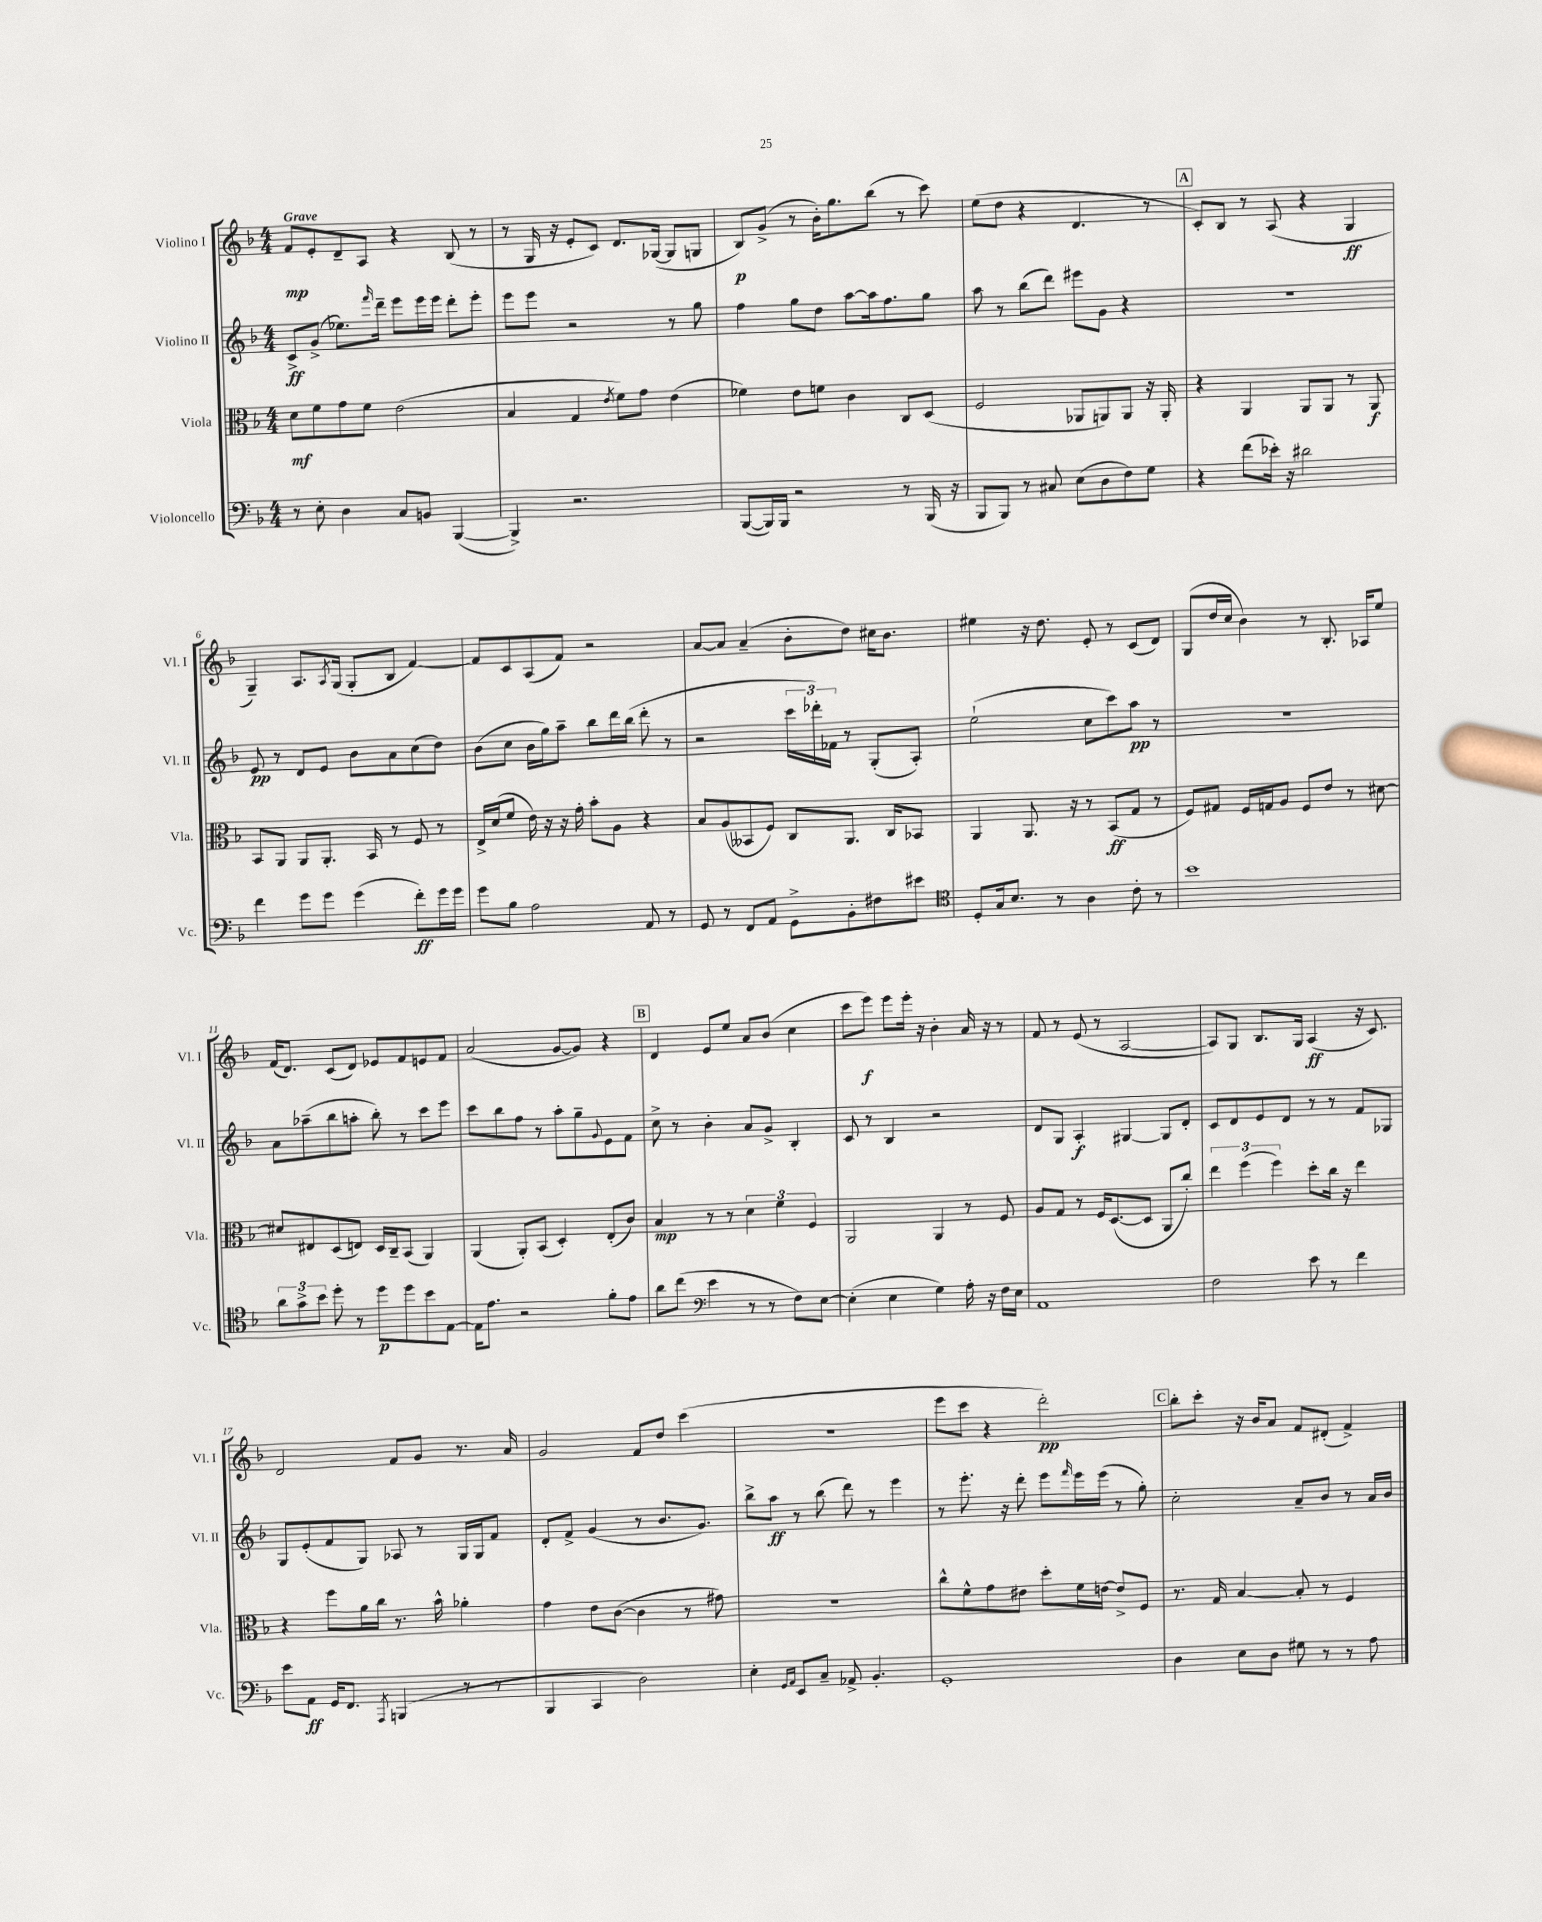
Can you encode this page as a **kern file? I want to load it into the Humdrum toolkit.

**kern	**dynam	**kern	**dynam	**kern	**dynam	**kern	**dynam
*part4	*part4	*part3	*part3	*part2	*part2	*part1	*part1
*staff4	*staff4	*staff3	*staff3	*staff2	*staff2	*staff1	*staff1
*I"Violoncello	*	*I"Viola	*	*I"Violino II	*	*I"Violino I	*
*I'Vc.	*	*I'Vla.	*	*I'Vl. II	*	*I'Vl. I	*
*clefF4	*	*clefC3	*	*clefG2	*	*clefG2	*
*k[b-]	*	*k[b-]	*	*k[b-]	*	*k[b-]	*
*M4/4	*	*M4/4	*	*M4/4	*	*M4/4	*
=1	=1	=1	=1	=1	=1	=1	=1
!	!	!	!	!	!	!LO:TX:a:B:t=Grave	!
8r	.	8d\L	mf	8c^/L	ff	8f/L	mp
8E'\	.	8f\	.	(8g^/J	.	8e'/	.
4D\	.	8g\	.	8.ee-X\L)	.	8d~/	.
.	.	8f\J	.	.	.	8A/J	.
.	.	.	.	16qqfff/	.	.	.
.	.	.	.	16ddd~\Jk	.	.	.
8C/L	.	(2e\	.	8eee\L	.	4r	.
8BBn/J	.	.	.	16eee\L	.	.	.
.	.	.	.	16eee\JJ	.	.	.
([4BBB-/	.	.	.	8ddd'\L	.	(8B-/	.
.	.	.	.	8eee'\J	.	8r	.
=2	=2	=2	=2	=2	=2	=2	=2
4BBB-^/])	.	4B-/	.	8eee\L	.	8r	.
.	.	.	.	8eee\J	.	16G/	.
.	.	.	.	.	.	16r	.
2.r	.	4G/	.	2r	.	8e'/L	.
.	.	.	.	.	.	8c/J)	.
.	.	8qe/	.	.	.	.	.
.	.	8f\L)	.	.	.	8.d/L	.
.	.	8g\J	.	.	.	.	.
.	.	.	.	.	.	([16G-X/Jk	.
.	.	(4e\	.	8r	.	8G-/L]	.
.	.	.	.	8gg\	.	8Gn/J	.
=3	=3	=3	=3	=3	=3	=3	=3
([8BBB-/L	.	4f-X\)	.	4ff\	.	8B-/L)	p
16BBB-/L])	.	.	.	.	.	(8g^/J	.
16BBB-/JJ	.	.	.	.	.	.	.
2r	.	8e\L	.	8gg\L	.	8r	.
.	.	8fn\J	.	8dd\J	.	16b-'\KL)	.
.	.	.	.	.	.	8.gg\	.
.	.	4c\	.	[8aa\L	.	.	.
.	.	.	.	16aa\k]	.	(8bb-\J	.
.	.	.	.	8.ff\	.	.	.
8r	.	8C/L	.	.	.	8r	.
(16BBB-/	.	(8D/J	.	8gg\J	.	8ccc\)	.
16r	.	.	.	.	.	.	.
=4	=4	=4	=4	=4	=4	=4	=4
8BBB-/L	.	2F/	.	8aa\	.	(8ee\L	.
8BBB-/J)	.	.	.	8r	.	8dd\J	.
8r	.	.	.	(8bb-\L	.	4r	.
8C#X/	.	.	.	8ddd\J)	.	.	.
(8E\L	.	8AA-X/L	.	8eee#X\L	.	4.d/	.
8D\	.	8AAn/)	.	8g\J	.	.	.
8F\)	.	8AA/J	.	4r	.	.	.
8G\J	.	16r	.	.	.	8r	.
.	.	16AA'/	.	.	.	.	.
!!LO:REH:place=s1:t=A
=5	=5	=5	=5	=5	=5	=5	=5
4r	.	4r	.	1r	.	8c'/L)	.
.	.	.	.	.	.	8B-/J	.
(8f\L	.	4AA/	.	.	.	8r	.
16e-X'\Jk)	.	.	.	.	.	(8A/	.
16r	.	.	.	.	.	.	.
2d#X\	.	8AA/L	.	.	.	4r	.
.	.	8AA/J	.	.	.	.	.
.	.	8r	.	.	.	4G/	ff
.	.	8AA/	f	.	.	.	.
!!LO:LB:g=z
=6	=6	=6	=6	=6	=6	=6	=6
4f\	.	8BB-/L	.	8e/	pp	4G~/)	.
.	.	8AA/J	.	8r	.	.	.
8g\L	.	8AA/L	.	8d/L	.	8.A/L	.
8g\J	.	8.AA'/J	.	8e/J	.	.	.
.	.	.	.	.	.	8qA/	.
.	.	.	.	.	.	(16G/Jk	.
(4g\	.	.	.	8b-\L	.	8G'/L	.
.	.	16BB-/	.	.	.	.	.
.	.	8r	.	8a\	.	8B-/J	.
8f'\L)	ff	8F/	.	(8cc\	.	[4f/)	.
16g\L	.	8r	.	8dd\J)	.	.	.
16g\JJ	.	.	.	.	.	.	.
=7	=7	=7	=7	=7	=7	=7	=7
8g\L	.	16E^/LL	.	(8b-\L	.	8f/L]	.
.	.	(16d/J	.	.	.	.	.
8B-\J	.	8f/J	.	8cc\J	.	8c/	.
2A\	.	16e\)	.	16b-\LL	.	(8A/	.
.	.	16r	.	16gg\J)	.	.	.
.	.	16r	.	8aa~\J	.	8f/J)	.
.	.	16g'\	.	.	.	.	.
.	.	8b-'\L	.	8bb-\L	.	2r	.
.	.	8A\J	.	16ddd\L	.	.	.
.	.	.	.	(16bb-\JJ	.	.	.
8AA/	.	4r	.	8ddd'\	.	.	.
8r	.	.	.	8r	.	.	.
=8	=8	=8	=8	=8	=8	=8	=8
8GG/	.	8B-/L	.	2r	.	[8a/L	.
8r	.	(8A/	.	.	.	8a/J]	.
8FF/L	.	8BB--X/	.	.	.	(4a~/	.
8AA/J	.	8F/J)	.	.	.	.	.
8GG^\L	.	8C/L	.	24ccc\LL	.	8b-'\L	.
.	.	.	.	24ddd-X'\)	.	.	.
.	.	.	.	24f-X\JJ	.	.	.
8BB-'\	.	8.AA/J	.	8r	.	8dd\J)	.
8F#X\	.	.	.	(8G'/L	.	16cc#X\KL	.
.	.	16C/KL	.	.	.	8.b-\J	.
8e#X\J	.	8BB-X/J	.	8A'/J)	.	.	.
=9	=9	=9	=9	=9	=9	=9	=9
*clefC4	*	*	*	*	*	*	*
8D'/L	.	4AA/	.	(2ee`\	.	4ee#X\	.
16G/k	.	.	.	.	.	.	.
8.B-/J	.	.	.	.	.	.	.
.	.	8.AA/	.	.	.	16r	.
.	.	.	.	.	.	8.dd\	.
8r	.	.	.	.	.	.	.
.	.	16r	.	.	.	.	.
4A\	.	8r	.	8cc\L	.	8e'/	.
.	.	(8BB-/L	ff	8ccc\)	.	8r	.
8c'\	.	8G/J	.	8aa\J	pp	(8c/L	.
8r	.	8r	.	8r	.	8d/J)	.
=10	=10	=10	=10	=10	=10	=10	=10
1b-	.	8F/L)	.	1r	.	(8G/L	.
.	.	8G#X/J	.	.	.	16dd/L	.
.	.	.	.	.	.	16cc/JJ	.
.	.	16F/LL	.	.	.	4b-\)	.
.	.	16Gn/J	.	.	.	.	.
.	.	8A/J	.	.	.	.	.
.	.	8F/L	.	.	.	8r	.
.	.	8e/J	.	.	.	8.B-'/	.
.	.	8r	.	.	.	.	.
.	.	.	.	.	.	16A-X/KL	.
.	.	[8d#X\	.	.	.	8ee/J	.
!!LO:LB:g=z
=11	=11	=11	=11	=11	=11	=11	=11
12a\L	.	8d#X/L]	.	8a\L	.	(16f/KL	.
.	.	.	.	.	.	8.d/J)	.
12g^\	.	.	.	.	.	.	.
.	.	8E#X/	.	(8aa-X~\	.	.	.
12b-\J	.	.	.	.	.	.	.
8dd'\	.	(8D/	.	8bb-\	.	(8c/L	.
8r	.	8En/J)	.	8aan'\J	.	8d/J)	.
8dd\L	p	16D/LL	.	8bb-'\)	.	8e-X/L	.
.	.	16C~/J	.	.	.	.	.
8dd\	.	(8BB-/J	.	8r	.	8f/	.
8b-\	.	4AA/)	.	8ccc\L	.	8en/	.
[8E\J	.	.	.	8eee\J	.	8f/J	.
=12	=12	=12	=12	=12	=12	=12	=12
16E\KL]	.	(4AA/	.	8ccc\L	.	(2a/	.
8.e\J	.	.	.	.	.	.	.
.	.	.	.	8bb-\	.	.	.
2r	.	8AA'/L)	.	8ff\J	.	.	.
.	.	(8BB-/J	.	8r	.	.	.
.	.	4D'/)	.	8aa'\L	.	[8g/L	.
.	.	.	.	8gg~\	.	8g/J])	.
.	.	.	.	8qqg/	.	.	.
8f'\L	.	(8E'/L	.	8e\	.	4r	.
8e\J	.	8c/J)	.	8f\J	.	.	.
!!LO:REH:place=s1:t=B
=13	=13	=13	=13	=13	=13	=13	=13
8a\L	.	4B-/	mp	8cc^\	.	4d/	.
(8cc\J	.	.	.	8r	.	.	.
*clefF4	*	*	*	*	*	*	*
4e\	.	8r	.	4b-'\	.	8e/L	.
.	.	8r	.	.	.	8ee/J	.
8r	.	6d\	.	8a/L	.	8a/L	.
8r	.	.	.	8g^/J	.	(8b-/J	.
.	.	6f\	.	.	.	.	.
8F\L)	.	.	.	4B-'/	.	4cc\	.
.	.	6F/	.	.	.	.	.
[8E\J	.	.	.	.	.	.	.
=14	=14	=14	=14	=14	=14	=14	=14
(4E'\]	.	2AA/	.	8c/	.	8ccc\L	.
.	.	.	.	8r	.	8eee\J)	f
4E\	.	.	.	4B-/	.	8eee\L	.
.	.	.	.	.	.	16eee'\Jk	.
.	.	.	.	.	.	16r	.
4G\)	.	4AA/	.	2r	.	4b-'\	.
16A'\	.	8r	.	.	.	16a/	.
16r	.	.	.	.	.	16r	.
16F\LL	.	8F/	.	.	.	8r	.
16E\JJ	.	.	.	.	.	.	.
=15	=15	=15	=15	=15	=15	=15	=15
1AA	.	8A/L	.	8d/L	.	8f/	.
.	.	8G/J	.	8G/J	.	8r	.
.	.	8r	.	4A'/	f	(8e/	.
.	.	16F/KL	.	.	.	8r	.
.	.	([8.D/	.	.	.	.	.
.	.	.	.	[4G#X/	.	[2A/	.
.	.	8D/J]	.	.	.	.	.
.	.	8AA/L	.	8G#/L]	.	.	.
.	.	8cc'/J)	.	8d'/J	.	.	.
=16	=16	=16	=16	=16	=16	=16	=16
2F\	.	6ee\	.	8c/L	.	8A/L])	.
.	.	.	.	8d/	.	8G/J	.
.	.	(6ff\	.	.	.	.	.
.	.	.	.	8e/	.	8.B-/L	.
.	.	6ff\)	.	.	.	.	.
.	.	.	.	8d/J	.	.	.
.	.	.	.	.	.	16G/Jk	.
8e\	.	8dd'\L	.	8r	.	(4A/	ff
8r	.	16cc\Jk	.	8r	.	.	.
.	.	16r	.	.	.	.	.
4f\	.	4ee\	.	8f/L	.	16r	.
.	.	.	.	.	.	8.c/)	.
.	.	.	.	8G-X/J	.	.	.
!!LO:LB:g=z
=17	=17	=17	=17	=17	=17	=17	=17
8e\L	.	4r	.	8G/L	.	2d/	.
8AA\J	ff	.	.	(8e'/	.	.	.
16GG/KL	.	8ff\L	.	8f/	.	.	.
8.FF/J	.	.	.	.	.	.	.
.	.	16a\L	.	8G/J)	.	.	.
.	.	16cc\JJ	.	.	.	.	.
8qAAA/	.	.	.	.	.	.	.
(4BBBn/	.	8.r	.	8A-X/	.	8f/L	.
.	.	.	.	8r	.	8g/J	.
.	.	16b-^^\	.	.	.	.	.
8r	.	4a-X'\	.	16G/LL	.	8.r	.
.	.	.	.	16G/J	.	.	.
8r	.	.	.	8f/J	.	.	.
.	.	.	.	.	.	16a/	.
=18	=18	=18	=18	=18	=18	=18	=18
4BBB-/	.	4g\	.	8d'/L	.	2g/	.
.	.	.	.	8f^/J	.	.	.
4CC/	.	8e\L	.	(4g/	.	.	.
.	.	([8c\J	.	.	.	.	.
2D\)	.	4c\]	.	8r	.	8f/L	.
.	.	.	.	8.b-/L	.	8dd/J	.
.	.	8r	.	.	.	(4ccc\	.
.	.	.	.	8.g/J)	.	.	.
.	.	8g#X\)	.	.	.	.	.
=19	=19	=19	=19	=19	=19	=19	=19
4E'\	.	1r	.	8bb-^\L	.	1r	.
.	.	.	.	8aa\J	ff	.	.
16qqGG/LL	.	.	.	.	.	.	.
16qqAA/JJ	.	.	.	.	.	.	.
8EE/L	.	.	.	8r	.	.	.
8C~/J	.	.	.	(8bb-\	.	.	.
8AA-X^/	.	.	.	8ddd\)	.	.	.
4.BB-'/	.	.	.	8r	.	.	.
.	.	.	.	4eee\	.	.	.
=20	=20	=20	=20	=20	=20	=20	=20
1GG'	.	8cc^^\L	.	8r	.	8eee\L	.
.	.	8f^^\	.	8.eee'\	.	8ccc\J	.
.	.	8g\	.	.	.	4r	.
.	.	.	.	16r	.	.	.
.	.	8e#X\J	.	8ddd'\	.	.	.
.	.	8dd'\L	.	8eee\L	.	2ddd'\)	pp
.	.	.	.	16qqfff/	.	.	.
.	.	16f\L	.	16eee\L	.	.	.
.	.	[16en\JJ	.	(16eee\JJ	.	.	.
.	.	8e^/L]	.	8r	.	.	.
.	.	8F/J	.	8gg'\)	.	.	.
!!LO:REH:place=s1:t=C
=21	=21	=21	=21	=21	=21	=21	=21
4D\	.	8.r	.	2cc'\	.	8bb-'\L	.
.	.	.	.	.	.	8ccc'\J	.
.	.	16G/	.	.	.	.	.
8E\L	.	[4B-/	.	.	.	16r	.
.	.	.	.	.	.	16b-/KL	.
8D\J	.	.	.	.	.	8a/J	.
8G#X\	.	8B-'/]	.	8a~/L	.	8f/L	.
8r	.	8r	.	8b-/J	.	(8d#X'/J	.
8r	.	4F/	.	8r	.	4f^/)	.
8A\	.	.	.	16a/LL	.	.	.
.	.	.	.	16b-/JJ	.	.	.
==	==	==	==	==	==	==	==
*-	*-	*-	*-	*-	*-	*-	*-
